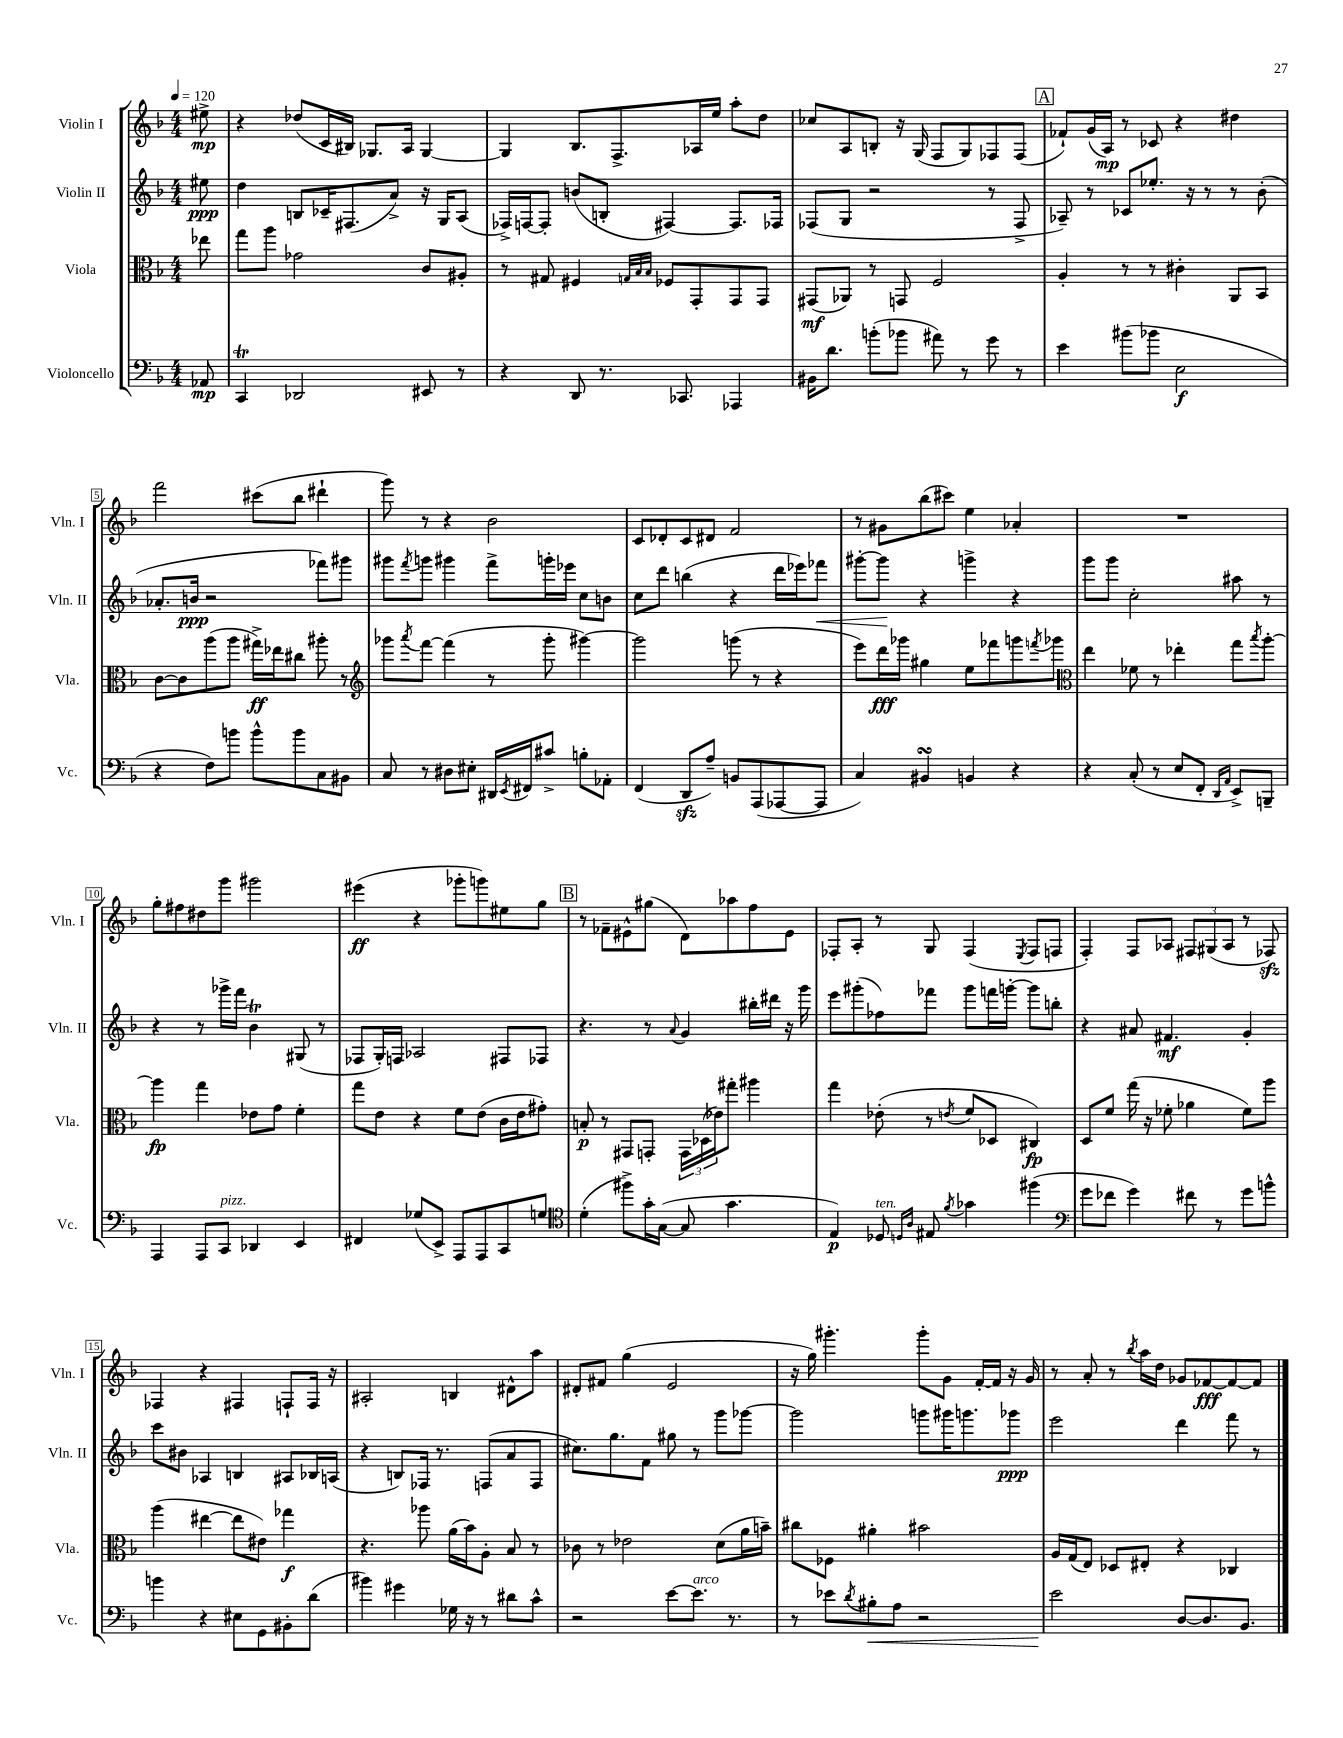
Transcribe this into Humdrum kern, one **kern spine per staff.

**kern	**kern	**kern	**kern
*staff4	*staff3	*staff2	*staff1
*clefF4	*clefC3	*clefG2	*clefG2
*k[b-]	*k[b-]	*k[b-]	*k[b-]
*M4/4	*M4/4	*M4/4	*M4/4
*MM120	*MM120	*MM120	*MM120
8AA-/	8ee-\	8ee#\	8ee#^\
=	=	=	=
4CC/	8gg\L	4dd\	4r
.	8aa\J	.	.
2DD-/	2g-\	8B/L	(8dd-/L
.	.	16c-~/K	16c/L
.	.	(8.F#/	16B#/JJ)
.	.	.	8.G-/L
.	.	8a^/J)	.
.	.	.	16A/Jk
8EE#/	8c/L	16r	[4G-/
.	.	16G/LK	.
8r	8A#'/J	(8A/J	.
=	=	=	=
4r	8r	16F-^/LL)	4G-/]
.	.	[16F/J	.
.	8G#/	8F'/]J	.
8DD/	4F#/	(8b/L	8.B-/L
8.r	.	8B'/J	.
.	.	.	8.F^/
.	32qqG/LLL	.	.
.	32qqB-/	.	.
.	32qqB-/JJJ	.	.
.	8F-/L	[4F#/)	.
8.CC-/	.	.	.
.	8GG'/	.	16A-/L
.	.	.	16ee/JJ
4AAA-/	8GG/	8.F#/]L	8aa'\L
.	8GG/J	.	8dd\J
.	.	16F-/Jk	.
=	=	=	=
16BB#\LK	(8GG#/L	(8F-/L	8cc-/L
8.d\J	.	.	.
.	8AA-/J)	8G/J	8A/
(8b'\L	8r	2r	8B'/J
8b-\J	8GG/	.	16r
.	.	.	(16G/
8a#\)	2F/	.	8F/L
8r	.	.	8G/)
8g\	.	8r	8F-/
8r	.	8F-^/	(8F-/J
=	=	=	=
4e\	4A'/	8A-~/)	8f-`/L)
.	.	8r	(16g/L
.	.	.	16A/JJ)
(8b#\L	8r	8c-/L	8r
8b-\J	8r	8.ee-'/J	8c-/
2E\	4c#'\	.	4r
.	.	16r	.
.	.	8r	.
.	8AA/L	8r	4dd#\
.	8BB-/J	(8b-'\	.
=	=	=	=
4r	[8c\L	8.a-'/L	2fff\
.	8c\]	.	.
.	.	16b/Jk	.
8F\L)	(8aa\	2r	.
8b\J	8aa\J	.	.
8b^^\L	16gg#^\LL)	.	(8ccc#\L
.	16ee-\J	.	.
8b\	8cc#\J	.	8bb-\J
8C\	8aa#'\	8fff-\L)	4ddd#`\
8BB#\J	8r	8ggg#\J	.
=	=	=	=
*	*clefG2	*	*
8C/	8ggg-\L	8ggg#\L	8ggg\)
.	8qaaa/	8qfff/	.
8r	[8fff\J	8ggg\J	8r
8D#\L	(4fff\]	4ggg#\	4r
8E#'\J	.	.	.
16DD#/LL	8r	8fff^\L	2b-\
8qEE/	.	.	.
16FF#/J	.	.	.
8c#^/J	8ggg-'\	16ggg'\L	.
.	.	16eee-\JJ	.
8B'\L	[4ggg#\)	8cc\L	.
8AA-'\J	.	8b\J	.
=	=	=	=
(4FF/	2ggg#\]	8cc\L	8c/L
.	.	8ddd\J	8d-'/
8DD/L	.	(4bb\	8c/
8A~/J)	.	.	8d#/J
8BB/L	(8ggg\	4r	2f/
(8AAA/	8r	.	.
[8AAA-/	4r	16ddd\LL	.
.	.	16eee-\J)	.
8AAA-/]J	.	8fff-\J	.
=	=	=	=
4C/)	8eee\L)	[8ggg#'\L	8r
.	16ddd\L	8ggg#\]J	8g#\L
.	16ggg-\JJ	.	.
4BB#/	4gg#\	4r	(8bb-\
.	.	.	8ccc#\J)
4BB/	8ee\L	4ggg^\	4ee\
.	8fff-\	.	.
4r	8ggg\	4r	4a-'/
.	8qfff/	.	.
.	8ggg-\J	.	.
=	=	=	=
*	*clefC3	*	*
4r	4ee\	8ggg\L	1r
.	.	8ggg\J	.
(8C'/	8f-\	2cc'\	.
8r	8r	.	.
8E/L	4ee-'\	.	.
8FF'/J	.	.	.
16qqDD/LL	.	.	.
16qqAA/JJ	.	.	.
8EE^/L)	8gg\L	8aa#\	.
.	8qbb-/	.	.
8BBB~/J	[8aa'\J	8r	.
=	=	=	=
4AAA/	4aa\]	4r	8gg'\L
.	.	.	8ff#\
8AAA/L	4gg\	8r	8dd#\
8CC/J	.	16ggg-^\LL	8ggg\J
.	.	16fff\JJ	.
4DD-/	8e-\L	4b-\	2ggg#\
.	8g\J	.	.
4EE/	4f'\	(8G#/	.
.	.	8r	.
=	=	=	=
4FF#/	8gg\L	8F-/L	(4eee#\
.	8e\J	16G'/L)	.
.	.	16F/JJ	.
(8G-/L	4r	2A-/	4r
8EE^/J)	.	.	.
8AAA/L	8f\L	.	8ggg-'\L
8AAA/	(8e\J	.	8ggg\)
8CC/	16c\LL	8F#/L	8ee#\
.	16e\J	.	.
8G/J	8g#'\J)	8F-/J	8gg\J
=	=	=	=
*clefC4	*	*	*
(4d'\	8B'/	4.r	8r
.	8r	.	8f-~\L
8ff#^\L)	8GG#/L	.	8e#^^\
16g'\L	8GG'/J	8r	(8gg#\J
([16G\JJ	.	.	.
.	.	8qqa/	.
8G/]	24GG\LL	4g/	8d\L)
.	(24D-\	.	.
.	24e-\J)	.	.
4.g\	8gg#'\J	.	8aa-\
.	4aa#\	16bb#'\LL	8ff\
.	.	16ddd#\JJ	.
.	.	16r	8e#\J
.	.	16ggg\	.
=	=	=	=
4E/)	4gg\	8eee\L	8F-'/L
.	.	(8ggg#'\	8A'/J
8D-/	(8e-'\	8ff-\)	8r
16qqD/LL	.	.	.
16qqA/JJ	.	.	.
8E#/	8r	8fff-\J	8G/
8qf/	8qe/	.	.
4g-\	8f/L	8ggg#\L	(4F-/
.	8D-/J	16fff\L	.
.	.	[16ggg'\JJ	.
.	.	.	8qE/
(4ff#\	4C#/)	8ggg\]L	8F-/L
.	.	8bb'\J	8F/J
=	=	=	=
*clefF4	*	*	*
8g\L	8D/L	4r	4F'/)
8f-\J	8f/J	.	.
4g\)	(16gg\	8a#/	8F/L
.	16r	.	.
.	8f-'\	4.f#/	8A-/J
8f#\	4a-\	.	12F#/L
.	.	.	(12G#/
8r	.	.	.
.	.	.	12A-/J
8g\L	8f-\L)	4g'/	8r
8b^^\J	8aa\J	.	8F-/)
=	=	=	=
4b\	(4aa\	8ccc\L	4F-/
.	.	8b#\J	.
4r	[4ee#\	4A-/	4r
8E#\L	8ee#\]L	4B/	4F#/
8GG\	8e#\J)	.	.
8BB#'\	4gg-\	8A#/L	8F`/L
(8d\J	.	16B-/L	16F/Jk
.	.	(16A/JJ	16r
=	=	=	=
4b#\)	4.r	4r	2A#'/
4g#\	.	8B/L)	.
.	8aa-\	16F-/Jk	.
.	.	8.r	.
16G-\	(16a\LL	.	4B/
16r	16b-\J)	.	.
8r	8A'\J	(8F/L	.
8d#\L	8B-/	8a/	8d#^^\L
8c^^\J	8r	8F/J	8aa\J
=	=	=	=
2r	8c-\	8.cc#\L)	8d#'/L
.	8r	.	8f#/J
.	.	8.gg\	.
.	2e-\	.	(4gg\
.	.	8f\J	.
[8e\L	.	8gg#\	2e/
8.e\]J	.	8r	.
.	(8d\L	8ggg\L	.
8.r	.	.	.
.	16a\L	[8ggg-\J	.
.	16b~\JJ)	.	.
=	=	=	=
8r	8cc#\L	2ggg-\]	16r
.	.	.	16gg\)
8e-\L	8F-\J	.	4.ggg#'\
8qd/	.	.	.
8B#'\	4a#'\	.	.
8A\J	.	.	.
2r	2b#\	8ggg\L	8ggg#'\L
.	.	16ggg#\K	8g\J
.	.	8.ggg\	.
.	.	.	[16f'/LL
.	.	.	16f/]JJ
.	.	8ggg-\J	16r
.	.	.	16g/
=	=	=	=
2e\	16A/LL	2eee\	8r
.	(16G/J	.	.
.	8E/J)	.	8a'/
.	8D-/L	.	8r
.	.	.	8qbb-/
.	8E#'/J	.	16aa\LL
.	.	.	16dd\JJ
[8D/L	4r	4ddd\	8g-/L
8.D/]	.	.	[8f-/
.	4C-/	8fff\	8f-/_
8.BB-/J	.	.	.
.	.	8r	8f-/]J
==	==	==	==
*-	*-	*-	*-
